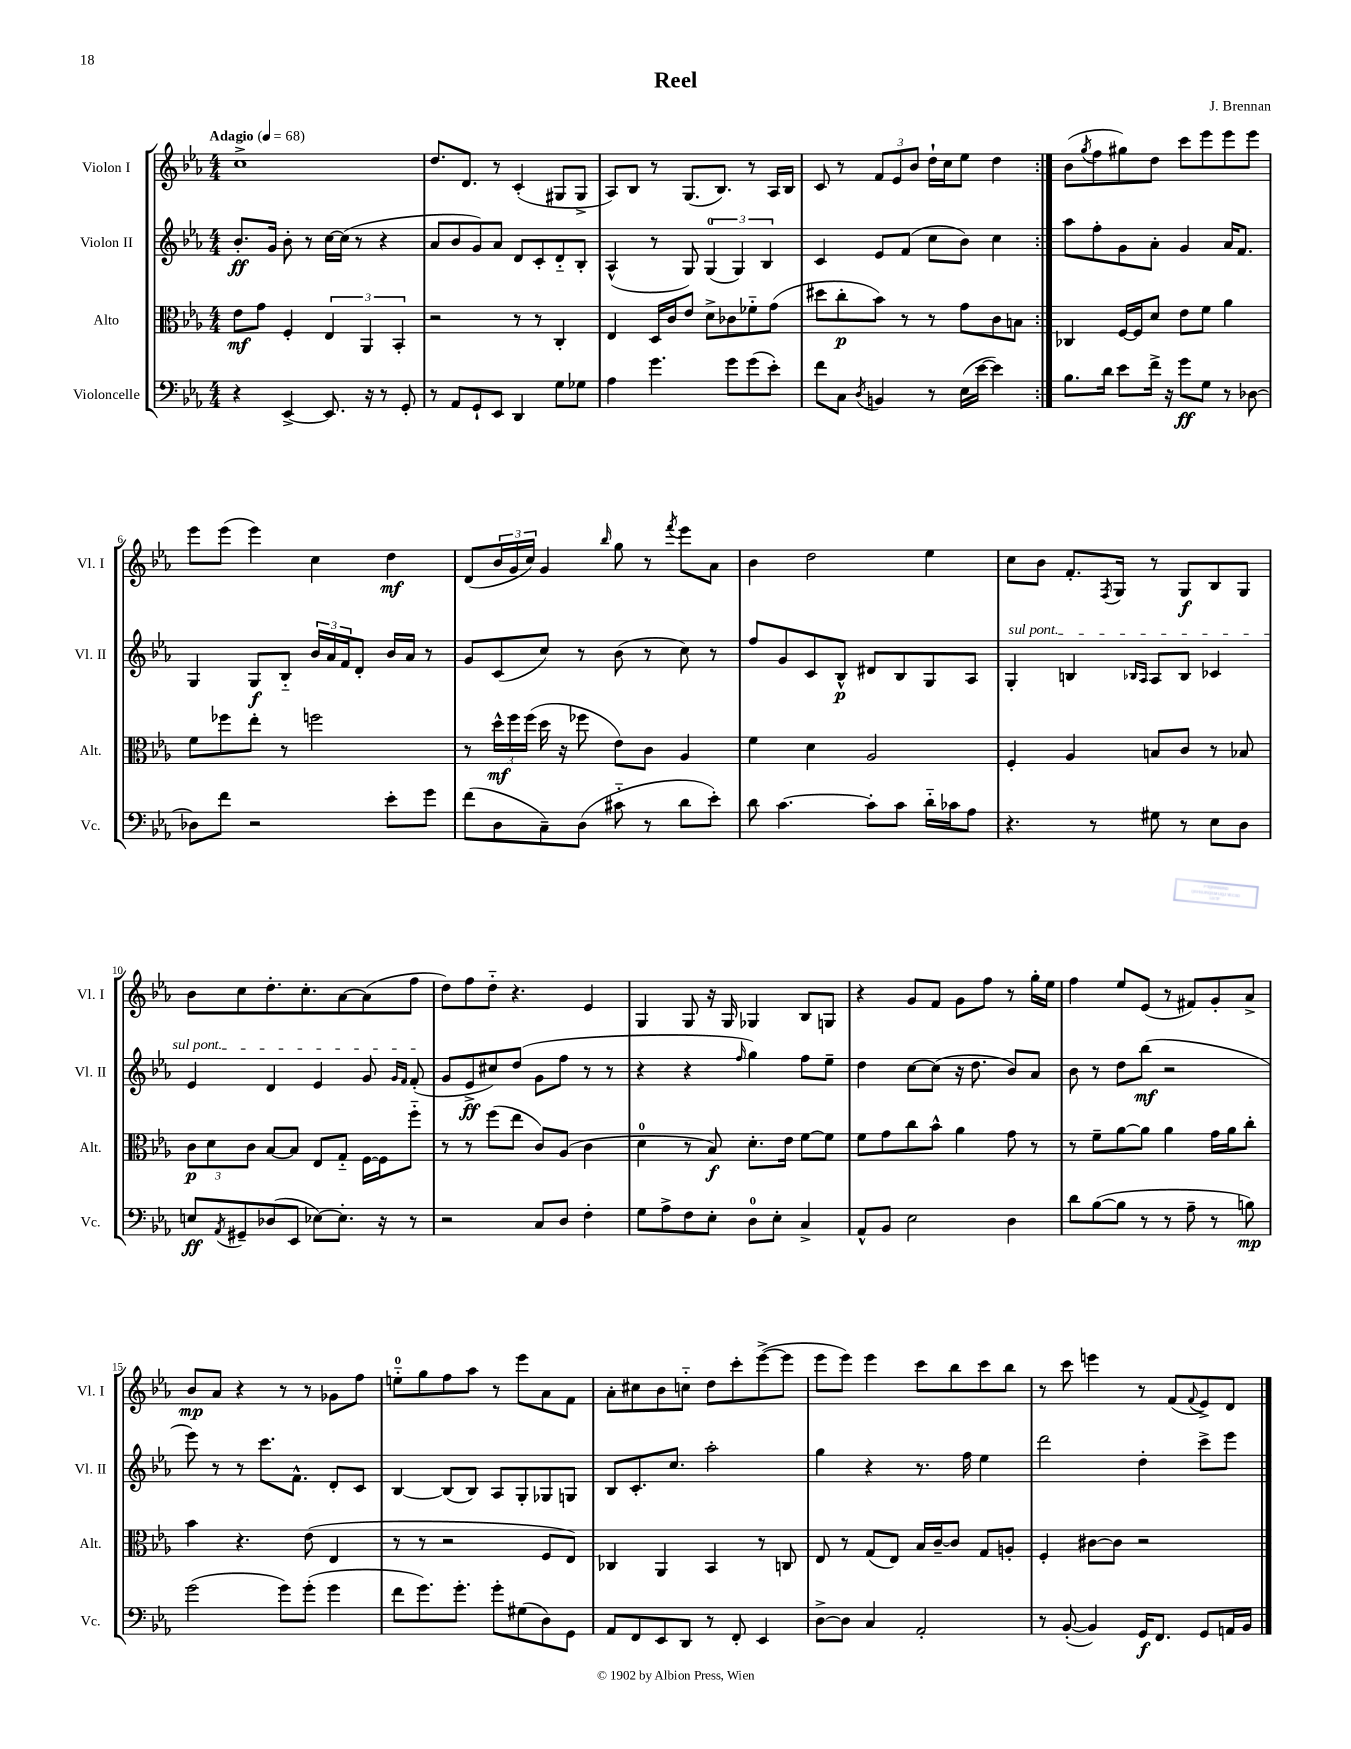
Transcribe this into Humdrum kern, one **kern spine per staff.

**kern	**kern	**kern	**kern
*staff4	*staff3	*staff2	*staff1
*clefF4	*clefC3	*clefG2	*clefG2
*k[b-e-a-]	*k[b-e-a-]	*k[b-e-a-]	*k[b-e-a-]
*M4/4	*M4/4	*M4/4	*M4/4
*MM68	*MM68	*MM68	*MM68
4r	8e-	8.b-'	1cc^
.	8g	.	.
.	.	16g	.
[4EE-^	4F'	8b-'	.
.	.	8r	.
8.EE-]	6E-	[16cc	.
.	.	(16cc]	.
.	.	8r	.
.	6AA-	.	.
16r	.	.	.
8r	.	4r	.
.	6BB-'	.	.
8GG'	.	.	.
=	=	=	=
8r	2r	8a-	8.dd
8AA-	.	8b-	.
.	.	.	8.d
8GG`	.	8g)	.
8EE-	.	8a-	8r
4DD	8r	8d	(4c'
.	8r	8c'	.
8G	4C'	8d'~	8G#
8G-	.	8B-'	8G#^
=	=	=	=
4A-	4E-	(4A-^^	8A-)
.	.	.	8B-
4.g	16D	8r	8r
.	16c	.	.
.	8e-	8G)	(8.G
.	8d^	(6G	.
.	.	.	8.B-)
8g	8c-	.	.
.	.	6G)	.
(8g	8f-'~	.	8r
.	.	6B-	.
8e-')	(8g	.	16A-
.	.	.	16B-
=	=	=	=
8f	8dd#	4c	8c
8C	8cc'	.	8r
8qD	.	.	.
4BB	8b-)	8e-	12f
.	.	.	12e-
.	8r	(8f	.
.	.	.	12b-
8r	8r	8cc	16dd`
.	.	.	16cc
(16E-	8g	8b-)	8ee-
[16e-	.	.	.
4e-])	8c	4cc	4dd
.	8B	.	.
=:|!	=:|!	=:|!	=:|!
8.B-	4C-	8aa-	(8b-
.	.	.	8qgg
.	.	8ff'	8ff
16d	.	.	.
8e-	[16F	8g	8gg#)
.	16F]	.	.
16f^	8d	8a-'	8dd
16r	.	.	.
8g	8e-	4g	8ccc
8G	8f	.	8eee-
8r	4a-	16a-	8eee-
.	.	8.f	.
[8D-	.	.	8eee-
=	=	=	=
8D-]	8f	4G	8eee-
8f	8ff-	.	(8eee-
2r	8ee-'	8G	4eee-)
.	8r	8B-'~	.
.	2ff	24b-	4cc
.	.	24a-	.
.	.	24f	.
.	.	8d'	.
8e-'	.	16b-	4dd
.	.	16a-	.
8g	.	8r	.
=	=	=	=
(8f	8r	8g	(8d
8D	24dd^^	(8c	24b-
.	24ff	.	24g
.	(24ff	.	24cc)
8C~)	16dd	8cc)	4g
.	16r	.	.
(8D	8ff-	8r	.
.	.	.	16qqbb-
8c#'~	8e-)	(8b-	8gg
8r	8c	8r	8r
.	.	.	8qfff
8d	4A-	8cc)	8eee-
8e-')	.	8r	8a-
=	=	=	=
8d	4f	8ff	4b-
[4.c	.	8g	.
.	4d	8c	2dd
.	.	8B-^^	.
8c']	2A-	8d#	.
8c	.	8B-	.
16d'~	.	8G	4ee-
16c-	.	.	.
8A-	.	8A-	.
=	=	=	=
4.r	4F'	4G'	8cc
.	.	.	8b-
.	4A-	4B	8.f'
8r	.	.	.
.	.	.	8qF
.	.	.	16G
.	.	16qqB-	.
.	.	16qqA-	.
8G#	8B	8A-	8r
8r	8c	8B-	8G
8E-	8r	4c-	8B-
8D	8B-	.	8G
=	=	=	=
8E	12c	4e-	8b-
.	12d	.	.
8qAA-	.	.	.
8GG#~	.	.	8cc
.	12c	.	.
(8D-	[8B-	4d	8.dd'
8EE-	8B-]	.	.
.	.	.	8.cc'
[8E-)	8E-	4e-	.
8.E-']	8G'~	.	[8a-
.	[16F	8g	(8a-]
16r	16F]	.	.
.	.	16qqg	.
.	.	16qqf	.
8r	8ff'~	(8f'	8ff
=	=	=	=
2r	8r	8g	8dd)
.	8r	8e-^	8ff
.	(8ff	8cc#)	8dd'~
.	8ee-	(8dd	4.r
8C	8c)	8g	.
8D	(8A-	8ff	.
4F'	4c	8r	4e-
.	.	8r	.
=	=	=	=
8G	4d	4r	4G
8A-^	.	.	.
8F	8r	4r	8G
8E-'	8B-)	.	16r
.	.	.	16G
.	.	16qqff	.
8D	8.d'	4gg)	4G-
8E-'	.	.	.
.	16e-	.	.
4C^	[8f	8ff	8B-
.	8f]	8ee-~	8G
=	=	=	=
8AA-^^	8f	4dd	4r
8BB-	8g	.	.
2E-	8cc	[8cc	8g
.	8b-^^	(8cc]	8f
.	4a-	16r	8g
.	.	8.dd	.
.	.	.	8ff
4D	8g	8b-)	8r
.	8r	8a-	16gg'
.	.	.	16ee-
=	=	=	=
8d	8r	8b-	4ff
([8B-	8f~	8r	.
8B-]	[8a-	8dd	8ee-
8r	8a-]	(8bb-	(8e-
8r	4a-	2r	8r
8A-~	.	.	8f#)
8r	16g	.	8g'
.	16a-	.	.
8B)	8cc'	.	8a-^
=	=	=	=
(2g	4b-	8eee-)	8b-
.	.	8r	8a-
.	4.r	8r	4r
.	.	8.ccc	.
8g)	.	.	8r
.	.	8.f^^	.
(8g'	(8e-	.	8r
4g	4E-	8d'	8g-
.	.	8c	8ff
=	=	=	=
8f	8r	[4B-	8ee'~
8.g)	8r	.	8gg
.	2r	(8B-]	8ff
8.g'	.	.	.
.	.	8B-)	8aa-
8g'	.	8A-	8r
(8G#	.	8G'	8eee-
8D)	8F	8G-	8a-
8GG	8E-)	8G	8f
=	=	=	=
8AA-	4C-	8B-	8a-'
8FF	.	8.c'	8cc#
8EE-	4AA-	.	8b-
.	.	8.cc	.
8DD	.	.	8cc'~
8r	4BB-	2aa-'	8dd
8FF'	.	.	8ccc'
4EE-	8r	.	([8eee-^
.	8C	.	8eee-]
=	=	=	=
[8D^	8E-	4gg	8eee-
8D]	8r	.	8eee-)
4C	(8G	4r	4eee-
.	8E-)	.	.
2AA-'	16B-	8.r	8ccc
.	[16c~	.	.
.	8c]	.	8bb-
.	.	16ff	.
.	8G	4ee-	8ccc
.	8A'	.	8bb-
=	=	=	=
8r	4F'	2ddd	8r
([8BB-'	.	.	8ccc
4BB-])	[8c#	.	4eee
.	8c#]	.	.
16GG	2r	4dd'	8r
8.FF	.	.	.
.	.	.	(8f
.	.	.	8qqf
8GG	.	8ccc^	8e-^)
16AA	.	8eee-	8d
16BB-	.	.	.
==	==	==	==
*-	*-	*-	*-
